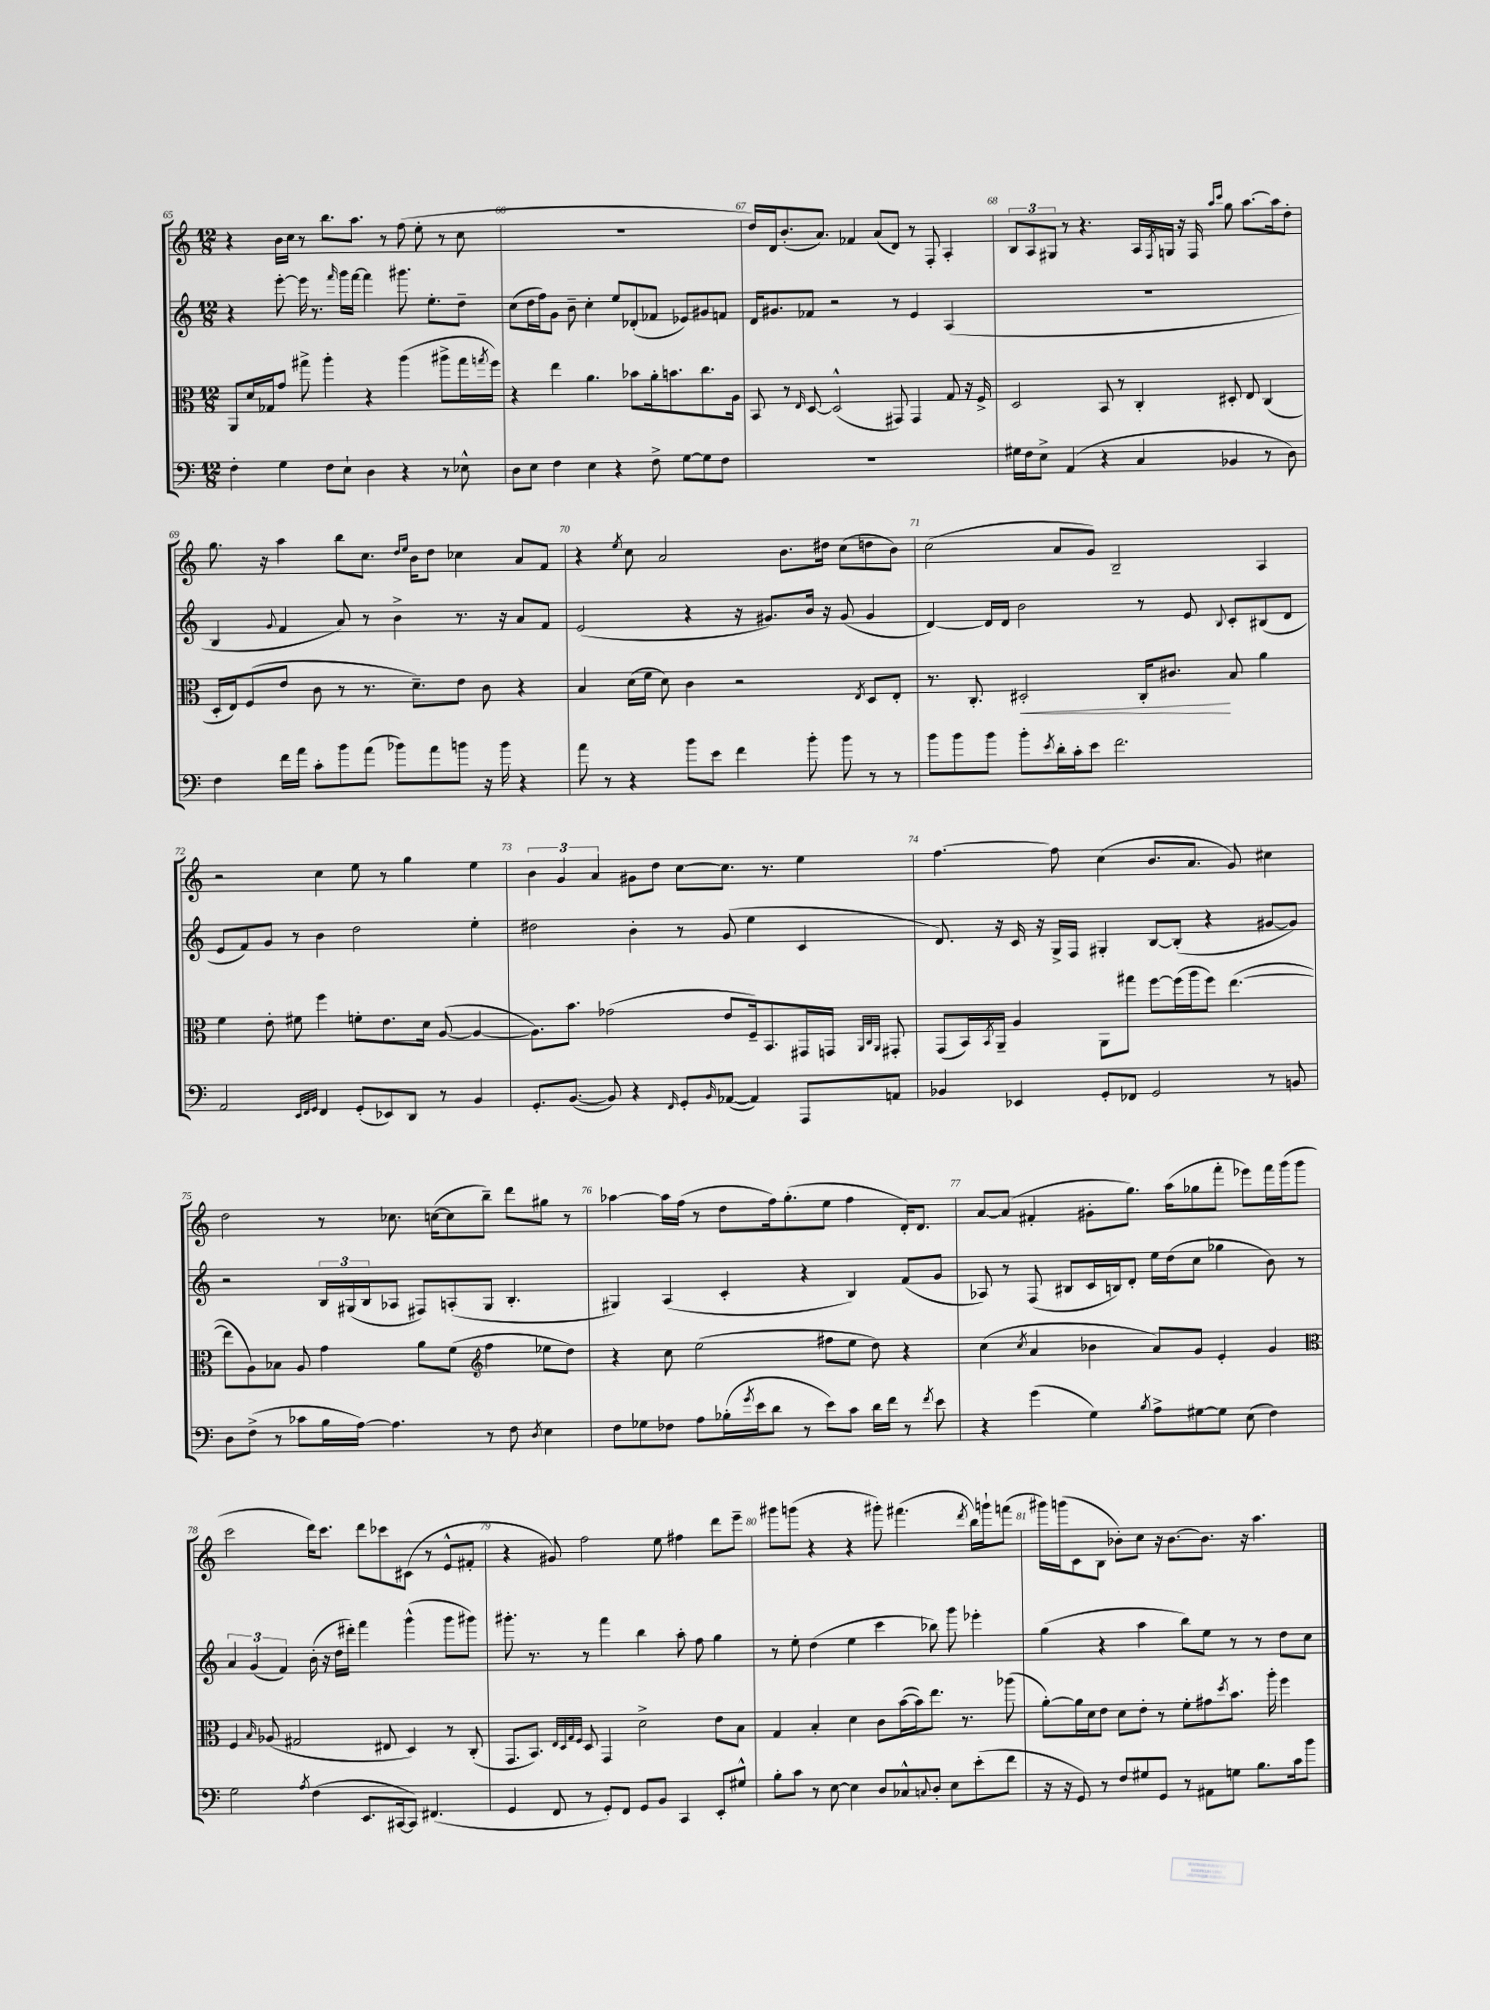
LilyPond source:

<<
\new StaffGroup <<
\new Staff = "s0" {
    \clef treble \key c \major \numericTimeSignature \time 12/8
    r4 b'16 c''16 r8 b''8. a''8. r8 f''8( e''8-. r8 c''8 |
    R1. |
    d''16) d'16 b'8.-.( a'8.) fes'4 a'8( d'8) r8 f8-. a4-. |
    \tuplet 3/2 { b8 a8 gis8 } r8 r4. a16 \acciaccatura { f8 } g16 r16 f16 \grace { a''16 c'''16 } g''8 a''8.~ a''16 d''8-. |
    g''8. r16 a''4 b''8 c''8. \grace { d''16 e''16 } b'16 d''8 ces''4 a'8 f'8 |
    r4 \acciaccatura { e''8 } c''8 a'2 b'8. dis''16 c''8( d''8 b'8) |
    c''2( a'8 g'8) b2-- a4 |
    r2 c''4 e''8 r8 g''4 e''4 |
    \tuplet 3/2 { b'4 g'4 a'4 } gis'8 d''8 c''8~ c''8. r8. e''4 |
    f''4.~ f''8 c''4( b'8. a'8. g'8) cis''4 |
    d''2 r8 ces''8. c''16~( c''8 b''8--) d'''8 gis''8 r8 |
    aes''4~ aes''16 f''16( r8 d''8 f''16) g''8.-.( e''8 f''4 d'16-.) d'8. |
    a'8~ a'8( fis'4-. gis'8-. g''8.) a''16( ges''8 f'''8-. ees'''8) f'''16 g'''16( g'''8 |
    c'''2 d'''16) c'''8. d'''8 ces'''8 cis'8( r8 e'8-^ fis'8-. |
    r4 gis'8) f''2 e''8 fis''4 d'''8 e'''8-- |
    gis'''8 g'''8( r4 r4 gis'''8-.) fis'''4.( \acciaccatura { d'''8 } b''16) g'''16-! f'''8( |
    gis'''16) g'''16( c'8 b8 bes'8-.) c''8 r16 bes'8.~ bes'8. r16 a''4. \bar "|." |
}
\new Staff = "s1" {
    \clef treble \key c \major \numericTimeSignature \time 12/8
    r4 e'''8~-. e'''16 r8. \grace { f'''16 } g'''16 f'''16~ f'''4 gis'''8. e''8.-. d''8-- |
    c''8( d''16 f''16) g'8 b'8-- c''4-. e''8 des'8-.( fes'8 ees'8) gis'8 f'8 |
    d'16 gis'8. fes'8 r2 r8 e'4 a4( |
    R1. |
    b4 \appoggiatura { g'8 } f'4 a'8) r8 b'4-> r8. r16 a'8 f'8 |
    e'2( r4 r16 gis'8.) b'16 r16 gis'8( gis'4 |
    d'4~) d'16 d'16 b'2 r8 e'8 \appoggiatura { b8 } c'8-. bis8( d'8 |
    e'8 f'8) g'8 r8 b'4 d''2 e''4-. |
    dis''2 b'4-. r8 g'8( e''4 c'4 |
    d'8.) r16 c'16 r16 g16-> f16 gis4-. b8~ b8-.( r4 gis'8~ gis'8) |
    r2 \tuplet 3/2 { b16 gis16( b16 } aes8 fis8) a8-.( gis8 b4.-. |
    gis4) a4( c'4-. r4 b4) f'8( g'8 |
    aes8) r8 f8( bis8 c'16 b16) d'8-. e''16 d''16( c''8 ges''4 b'8) r8 |
    \tuplet 3/2 { a'4 g'4( f'4) } b'16-.( r16 d''16 dis'''16-.) f'''4 g'''4-^( g'''8 gis'''8) |
    gis'''8.-. r8. r8 f'''4 b''4 a''8-. f''8 g''4 |
    r8 e''8-. d''4( e''4 c'''4 bes''8) g'''8 ees'''4-. |
    g''4( r4 a''4 b''8) e''8 r8 r8 d''8 c''8 \bar "|." |
}
\new Staff = "s2" {
    \clef alto \key c \major \numericTimeSignature \time 12/8
    a,8 d'16 ges16 g'8 gis''8-> a''4-. r4 a''4( ais''8-> gis''16 \acciaccatura { g''8 } f''16) |
    r4 e''4 a'4. bes'8 a'16-. b'8. c''8. a16 |
    b,8 r8 \grace { e16 } d8~ d2-^( gis,8) gis,4 g8 r16 f16-> |
    d2 b,8 r8 c4-. dis8-. e8 c4( |
    d16-. e16) f8( e'8 c'8 r8 r8. d'8.--) e'8 c'8 r4 |
    b4 d'16( f'16 d'8) c'4 r2 \acciaccatura { e8 } d8 e8-. |
    r8. c8.-. dis2-.\< c16-. cis'8.\! b8 a'4 |
    f'4 e'8-. fis'8 f''4 f'8-. e'8. d'16 a8~( a4~ |
    a8.) b'8. ges'2( e'8 f16--) b,8. gis,16 g,16 \grace { a,32 c32 a,32 } gis,8-. |
    g,8( b,16) \acciaccatura { b,8 } a,16-- a4 a,8 gis''8 f''8~ f''16( a''16 f''8) e''4.~( |
    e''8 a8) bes8 a8 g'4 a'8 f'8( \clef treble f''4 ees''8 d''8) |
    r4 c''8 e''2( fis''8 e''8 d''8) r4 |
    c''4( \acciaccatura { c''8 } a'4 bes'4 a'8) g'8 e'4-. g'4 |
    \clef alto f4 \grace { b16 } aes8( gis2 eis8 d4) r8 c8-.( |
    g,8. b,8.) \grace { e32 d32 g32 f32 } d8 g,4 d'2-> e'8 b8 |
    g4 b4-. d'4 c'8 b'16~( b'16) e''8. r8. aes''8( |
    a'8~-.) a'16 d'16 e'8 d'8 e'8-. r8 f'8-. gis'8 \acciaccatura { d''8 } b'8. a''16-. f''4 \bar "|." |
}
\new Staff = "s3" {
    \clef bass \key c \major \numericTimeSignature \time 12/8
    f4-. g4 f8 e8-! d4 r4 r8 ees8-^ |
    d8 e8 f4 e4 r4 f8-> g8~ g8 f8 |
    R1. |
    gis16 f16 e8-> a,4( r4 c4 bes,4 r8 d8) |
    f4 f'16 a'16 c'8-. b'8 a'8( bes'8) a'8 b'8 r16 b'16 r4 |
    a'8 r8 r4 b'8 e'8 f'4 b'8-. b'8 r8 r8 |
    b'8 b'8 b'8 b'8-. \acciaccatura { e'8 } d'16-. c'16-. e'8 f'2. |
    a,2 \grace { e,32 f,32 g,32 } f,4 g,8-.( ees,8) d,8 r8 b,4 |
    g,8.-. b,8.~( b,8) r4 \grace { f,16 } g,8-. \grace { b,16 } aes,8~( aes,4) a,,8 a,8 |
    bes,4 ees,4 g,8-. fes,8 g,2 r8 b,8 |
    d8 f8->( r8 ces'8 b16 a16~) a4. r8 f8 \acciaccatura { d8 } e4 |
    f8 ges8 fes8 a8 bes16-.( \acciaccatura { g'8 } e'16 d'8 r8 e'8) c'8 d'16 f'16 r8 \acciaccatura { f'8 } e'8 |
    r4 g'4( g4) \acciaccatura { b8 } a8-> gis8~ gis8 e8( f4) |
    g2 \acciaccatura { a8 } f4( e,8. cis,16~ cis,8) fis,4.( |
    g,4 f,8 r8 g,8-.) f,8 g,8 b,8 c,4 e,8-. gis8-^ |
    b8-. c'8 r8 e8~ e4 d8 ces8-^ \appoggiatura { c8 } d8-. e8 e'8-.( f'8 |
    r16 r16 g,8) r8 f8 gis8 g,8 r8 ais,8 g8 b8. c'16 b'8 \bar "|." |
}
>>
>>
\layout { \context { \Score currentBarNumber = #65 \override BarNumber.break-visibility = ##(#f #t #t) barNumberVisibility = #all-bar-numbers-visible } }
